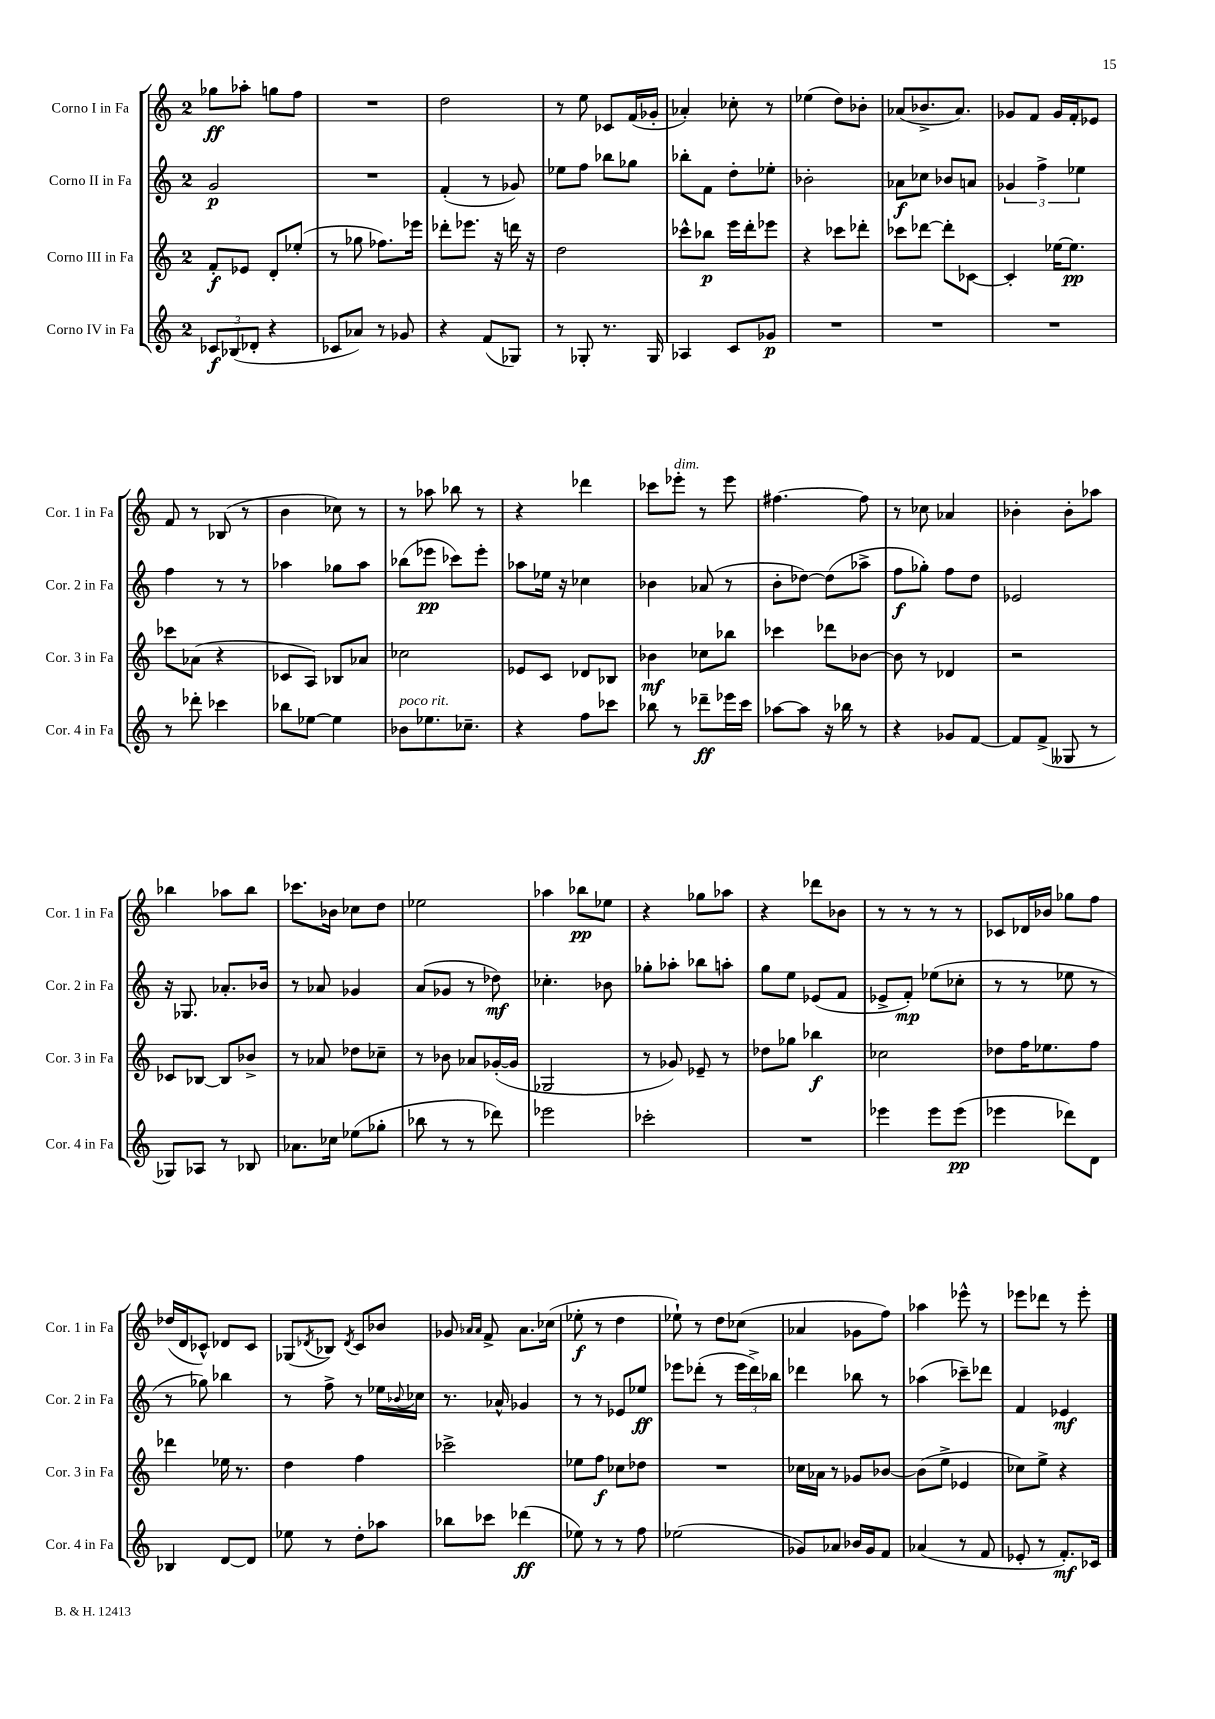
<<
\new StaffGroup <<
\new Staff = "s0" \with { instrumentName = "Corno I in Fa" shortInstrumentName = "Cor. 1 in Fa" } {
    \clef treble \key c \major \once \override Staff.TimeSignature.style = #'single-digit \time 2/4
    ges''8\ff aes''8-. g''8 f''8 |
    R2 |
    d''2 |
    r8 e''8 ces'8 f'16( ges'16-. |
    aes'4-.) ces''8-. r8 |
    ees''4( d''8) bes'8-. |
    aes'8( bes'8.-> aes'8.) |
    ges'8 f'8 ges'16 f'16-. ees'8 |
    f'8 r8 bes8( r8 |
    b'4 ces''8) r8 |
    r8 aes''8 bes''8 r8 |
    r4 des'''4 |
    ces'''8 ees'''8-.^\markup { \italic "dim." } r8 ees'''8 |
    fis''4.~ fis''8 |
    r8 ces''8 aes'4 |
    bes'4-. bes'8-. aes''8 |
    bes''4 aes''8 bes''8 |
    ces'''8. bes'16 ces''8 d''8 |
    ees''2 |
    aes''4 bes''8\pp ees''8 |
    r4 ges''8 aes''8 |
    r4 des'''8 bes'8 |
    r8 r8 r8 r8 |
    ces'8 des'16 bes'16 ges''8 f''8 |
    des''16( d'16 ces'8-^) des'8 ces'8 |
    ges8( \acciaccatura { des'8 } bes8) \acciaccatura { des'8 } c'8 bes'8 |
    ges'8 \grace { aes'16 aes'16 } f'8-> aes'8. ces''16( |
    ees''8-.\f r8 d''4 |
    ees''8-!) r8 d''8 ces''8( |
    aes'4 ges'8 f''8) |
    aes''4 ees'''8-^ r8 |
    ees'''8 des'''8 r8 ees'''8-. \bar "|." |
}
\new Staff = "s1" \with { instrumentName = "Corno II in Fa" shortInstrumentName = "Cor. 2 in Fa" } {
    \clef treble \key c \major \once \override Staff.TimeSignature.style = #'single-digit \time 2/4
    g'2\p |
    R2 |
    f'4-.( r8 ges'8) |
    ees''8 f''8 bes''8 ges''8 |
    bes''8-. f'8 d''8-. ees''8-. |
    bes'2-. |
    aes'8\f ces''8 bes'8 a'8 |
    \tuplet 3/2 { ges'4 f''4-> ees''4 } |
    f''4 r8 r8 |
    aes''4 ges''8 aes''8 |
    bes''8( ees'''8\pp ces'''8) ees'''8-. |
    aes''8 ees''16 r16 ces''4 |
    bes'4 aes'8( r8 |
    b'8-. des''8~) des''8( aes''8-> |
    f''8\f ges''8-.) f''8 d''8 |
    ees'2 |
    r16 ges8. aes'8.-. bes'16 |
    r8 aes'8 ges'4 |
    a'8( ges'8 r8 des''8\mf) |
    ces''4.-. bes'8 |
    ges''8-. aes''8-. bes''8 a''8-. |
    g''8 e''8 ees'8( f'8 |
    ees'8-> f'8-.\mp) ees''8( ces''8-. |
    r8 r8 ees''8 r8 |
    r8 ges''8) bes''4 |
    r8 f''8-> r8 ees''16 \appoggiatura { bes'8 } ces''16 |
    r8. aes'16-^ ges'4 |
    r8 r8 ees'8 ees''8\ff |
    ees'''8 des'''8-.( r8 \tuplet 3/2 { ees'''16 des'''16->) bes''16 } |
    des'''4 bes''8 r8 |
    aes''4( ces'''8--) des'''8 |
    f'4 ees'4\mf \bar "|." |
}
\new Staff = "s2" \with { instrumentName = "Corno III in Fa" shortInstrumentName = "Cor. 3 in Fa" } {
    \clef treble \key c \major \once \override Staff.TimeSignature.style = #'single-digit \time 2/4
    f'8-.\f ees'8 d'8-. ees''8-.( |
    r8 ges''8 fes''8.) ees'''16 |
    des'''8-. ees'''8. r16 d'''16 r16 |
    d''2 |
    ces'''8-^ bes''8\p e'''16 d'''16-. ees'''8 |
    r4 ces'''8 des'''8-. |
    ces'''8 des'''8~ des'''8-. ces'8~ |
    ces'4-. ees''16~ ees''8.\pp |
    ces'''8 aes'8( r4 |
    ces'8 a8) bes8 aes'8 |
    ces''2 |
    ees'8 c'8 des'8 bes8 |
    bes'4\mf ces''8 bes''8 |
    ces'''4 des'''8 bes'8~ |
    bes'8 r8 des'4 |
    r2 |
    ces'8 bes8~ bes8 bes'8-> |
    r8 aes'8 des''8 ces''8-- |
    r8 bes'8 aes'8 ges'16~-.( ges'16 |
    ges2 |
    r8 ges'8) ees'8-- r8 |
    des''8 ges''8 bes''4\f |
    ces''2 |
    des''8 f''16 ees''8. f''8 |
    des'''4 ees''16 r8. |
    d''4 f''4 |
    ces'''2-> |
    ees''8 f''8\f ces''8 des''8 |
    R2 |
    ces''16 aes'16 r8 ges'8 bes'8~ |
    bes'8( e''8-> ees'4 |
    ces''8) e''8-> r4 \bar "|." |
}
\new Staff = "s3" \with { instrumentName = "Corno IV in Fa" shortInstrumentName = "Cor. 4 in Fa" } {
    \clef treble \key c \major \once \override Staff.TimeSignature.style = #'single-digit \time 2/4
    \tuplet 3/2 { ces'8\f bes8( des'8-. } r4 |
    ces'8 aes'8) r8 ges'8 |
    r4 f'8( ges8) |
    r8 ges8-. r8. ges16 |
    aes4 c'8 ges'8\p |
    R2 |
    R2 |
    R2 |
    r8 des'''8-. ces'''4 |
    bes''8 ees''8~ ees''4 |
    bes'8^\markup { \italic "poco rit." } ees''8. ces''8.-- |
    r4 f''8 ces'''8 |
    bes''8 r8 des'''8--\ff ees'''16 c'''16 |
    aes''8~ aes''8 r16 bes''16 r8 |
    r4 ges'8 f'8~ |
    f'8 f'8->( geses8 r8 |
    ges8) aes8 r8 bes8 |
    aes'8. ces''16 ees''8( ges''8-. |
    bes''8 r8 r8 des'''8) |
    ees'''2 |
    ces'''2-. |
    R2 |
    ees'''4 ees'''8 ees'''8\pp( |
    ees'''4 des'''8) d'8 |
    bes4 d'8~ d'8 |
    ees''8 r8 d''8-. aes''8 |
    bes''8 ces'''8 des'''4\ff( |
    ees''8) r8 r8 f''8 |
    ees''2( |
    ges'8) aes'8 bes'16 ges'16 f'8 |
    aes'4( r8 f'8 |
    ees'8-. r8 f'8.-.\mf) ces'16 \bar "|." |
}
>>
>>
\layout { \context { \Score \remove "Bar_number_engraver" } }
